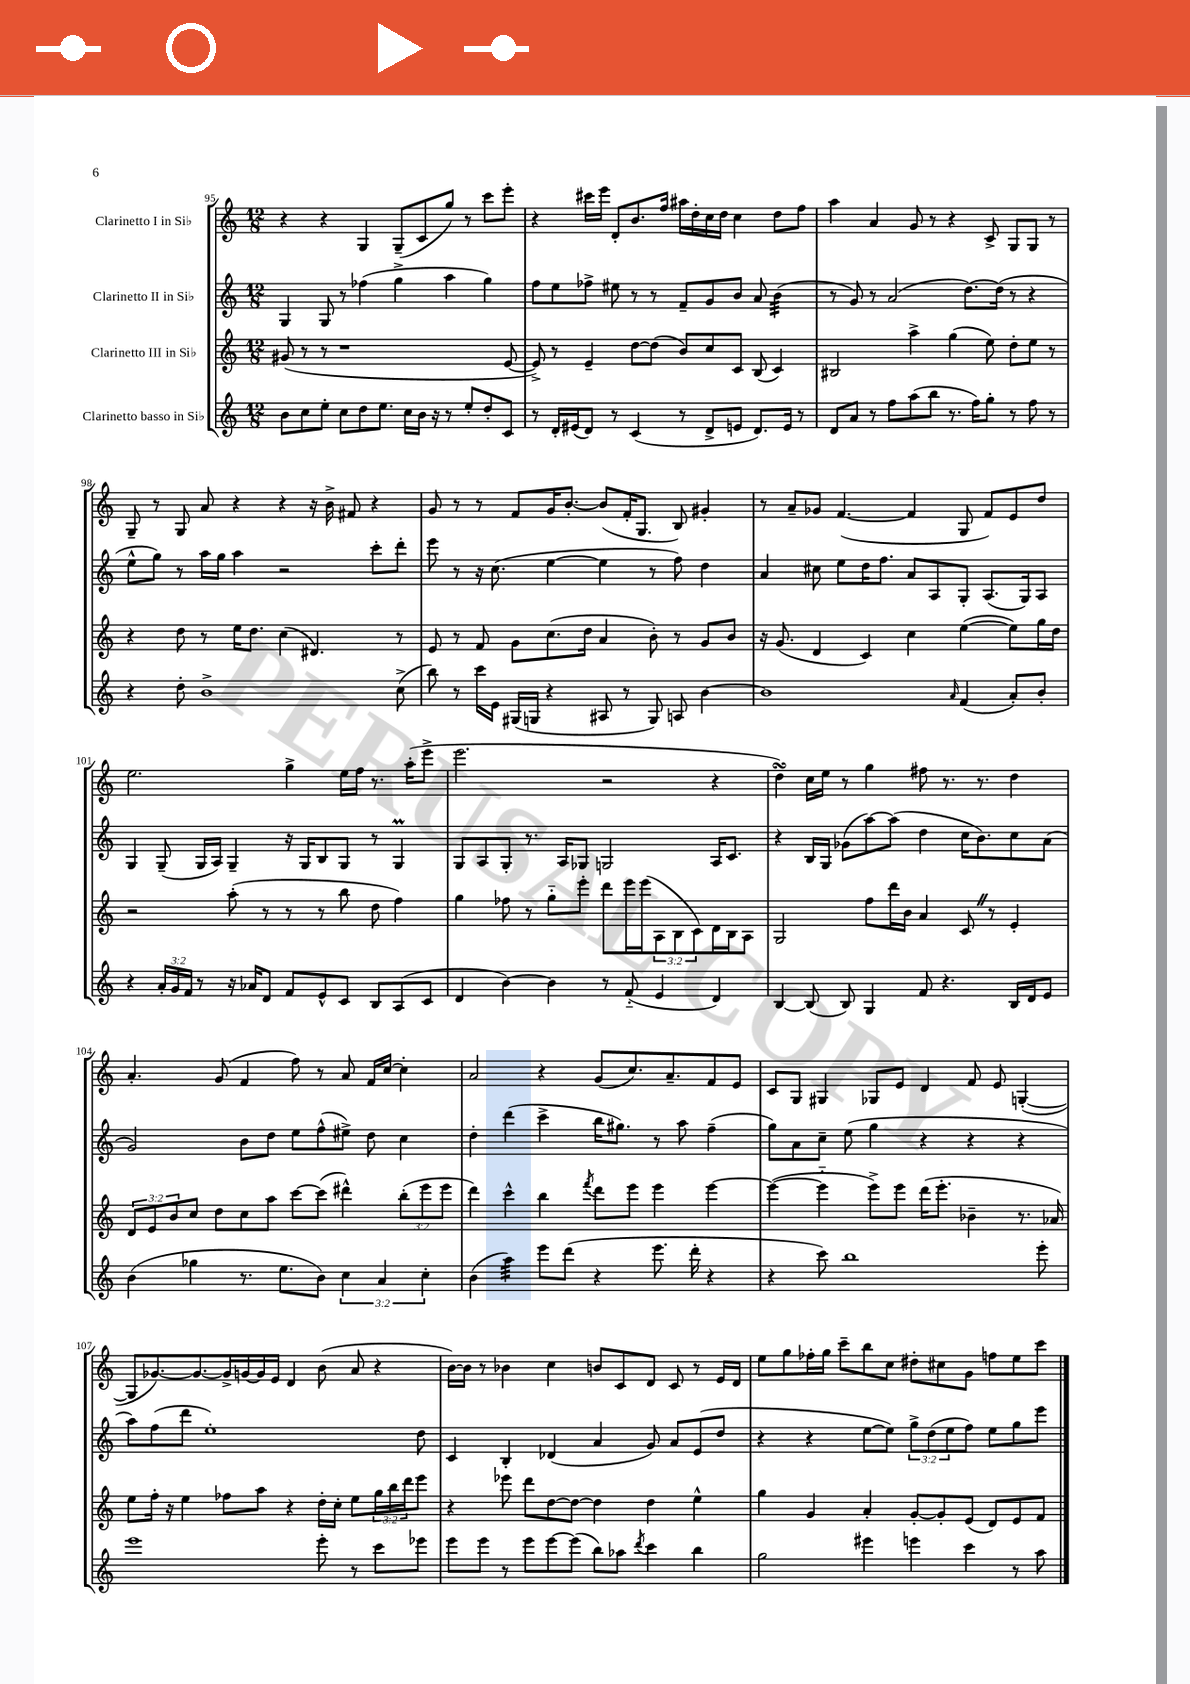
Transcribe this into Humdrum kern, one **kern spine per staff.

**kern	**kern	**kern	**kern
*staff4	*staff3	*staff2	*staff1
*clefG2	*clefG2	*clefG2	*clefG2
*k[]	*k[]	*k[]	*k[]
*M12/8	*M12/8	*M12/8	*M12/8
8b	(8g#	4G	4r
8cc	8r	.	.
8ee'	8r	8G	4r
8cc	1r	8r	.
8dd	.	(4ff-	4G
8.ee	.	.	.
.	.	4gg^	(8G~
16cc	.	.	.
16b	.	.	8c
16r	.	.	.
8r	.	4aa	8gg)
8ee'	.	.	8r
8dd'	.	4gg)	8ccc
8c	[8e	.	8eee'
=	=	=	=
8r	8e^])	8ff	4r
16d'	8r	8ee	.
(16e#	.	.	.
8d)	4e~	8ff-^	16ccc#
.	.	.	16eee
8r	.	8ee#	8d'
(4c	[8dd	8r	8.b
.	(8dd]	8r	.
.	.	.	16ff
8r	8b)	8f~	16aa#
.	.	.	16dd'
8d^	8cc	8g	16cc
.	.	.	16dd
8e	8c	8b	4cc
8.d)	(8B	8a	.
.	4c)	(4b	8dd
16e	.	.	.
8r	.	.	8ff
=	=	=	=
8d	2B#	8r	4aa
8a	.	8g)	.
8r	.	8r	4a
8ff	.	(2a	.
(8aa	4aa^	.	8g
8bb	.	.	8r
8.r	(4gg	.	4r
.	.	[8.dd)	.
16ff)	.	.	.
8gg'	8ee)	.	8c^
.	.	(16dd]	.
8r	8dd'	8r	8G
8ff	8ee	4r	8G
8r	8r	.	8r
=	=	=	=
4r	4r	8ee^^	8G~
.	.	8gg)	8r
8dd'	8dd	8r	8G
1b^	8r	16aa	8a
.	.	16gg	.
.	16ee	4aa	4r
.	8.dd	.	.
.	(4cc	2r	4r
.	4.d#)	.	16r
.	.	.	16b^
.	.	.	8f#
.	.	8ccc'	4r
(8cc^	8r	8ddd'	.
=	=	=	=
8bb)	8e	8eee	8g
8r	8r	8r	8r
16ccc	8f	16r	8r
16e	.	(8.cc	.
(16G#	8g	.	8f
16G	.	.	.
4r	(8.cc	[4ee	16g
.	.	.	[8.b'
.	16dd	.	.
8A#	4a	4ee]	(8b]
8r	.	.	16f'
.	.	.	8.G
8G)	8b')	8r	.
8A	8r	8ff)	8B)
[4b	8g	4dd	4g#'
.	8b	.	.
=	=	=	=
1b]	16r	4a	8r
.	(8.g	.	.
.	.	.	8a~
.	4d	8cc#	8g-
.	.	8ee	([4.f
.	4c)	16dd	.
.	.	8.ff	.
.	4cc	8a	4f]
.	.	8A	.
16qqa	.	.	.
(4f	([4ee	8G'	8G
.	.	(8.A	8f)
8a')	8ee])	.	8e
.	.	16G)	.
8b'	16gg	8A	8dd
.	16dd	.	.
=	=	=	=
4r	2r	4G	2.ee
24a'	.	(8G~	.
24g	.	.	.
24f	.	.	.
8r	.	16G	.
.	.	16A)	.
16r	(8aa'	4G~	.
16a-	.	.	.
8d	8r	.	.
8f	8r	16r	4gg^
.	.	16G	.
8e^^	8r	8B	.
8c	8bb	8G	16ee
.	.	.	16ff
8B	8dd	8r	8.r
(8A	4ff)	4G	.
.	.	.	(16aa'
8c	.	.	8eee^
=	=	=	=
4d	4gg	8G	2.eee
.	.	8A	.
[4b)	8ff-	8G'	.
.	8r	8.r	.
4b]	8gg'~	.	.
.	.	16A	.
.	8eee'	8G-	.
8r	8ddd	2G	2r
(8f'~	16eee	.	.
.	(16eee	.	.
4e	12A	.	.
.	12B	.	.
.	12c)	.	.
4d)	16d	16A	4r
.	16B	8.c	.
.	8A	.	.
=	=	=	=
[4B	2G	4r	4dd)
(8B]	.	16B	16cc
.	.	16G	16ee
8B)	.	(8g-	8r
4G	8ff	[8aa)	4gg
.	16ddd	(8aa]	.
.	16b	.	.
8f	4a	4dd	8ff#
4.r	.	.	8.r
.	8c	16cc	.
.	.	8.b)	8.r
.	8r	.	.
16B	4e'	8cc	4dd
16d	.	.	.
8e	.	(8a	.
=	=	=	=
(4b	12d	2g)	4.a'
.	12e	.	.
.	12b	.	.
4gg-	8cc	.	.
.	8dd	.	(8g
8.r	8cc	8b	4f
.	8aa	8dd	.
8.ee	.	.	.
.	[8ccc	8ee	8ff)
8b)	(8ccc]	(8ff^^	8r
6cc	4ddd#^^)	8ee#^)	8a
.	.	8dd	16f
6a	.	.	.
.	.	.	[16cc
.	(12bb'	4cc	4cc']
6cc'	12eee	.	.
.	12eee	.	.
=	=	=	=
(4b	4ddd)	4dd'	2a
4aa)	4ccc^^	(4ddd	.
8eee	4bb	4ccc^	4r
(8ddd	.	.	.
.	8qfff	.	.
4r	8ddd	16bb	(8g
.	.	8.gg#)	.
.	8eee	.	8.cc)
8.eee	4eee	8r	.
.	.	.	8.a~
.	.	8aa	.
16ddd'	.	.	.
4r	[4eee	(4ff~	8f
.	.	.	8e
=	=	=	=
4r	(4eee_	8gg)	8c
.	.	8a	8G
8ccc)	4eee'~]	8cc~	4G#
1bb	.	(8ee	.
.	8eee^)	4gg	8G-
.	8eee	.	8e
.	(16ddd	4r	4d
.	8.eee'	.	.
.	4b-~	4r	8f
.	.	.	8e
.	8.r	4r	([4G'
8eee'	.	.	.
.	16a-)	.	.
=	=	=	=
1eee	8ee	8aa)	8G]
.	16ff'	(8ff	[8.g-)
.	16r	.	.
.	4ee	8ddd	.
.	.	.	8.g-_
.	.	1ee')	.
.	8ff-	.	16g-^]
.	.	.	[16g
.	8aa	.	16g]
.	.	.	16e
.	4r	.	4d
8eee'	16dd'	.	(8b
.	16cc'	.	.
8r	8ee	.	8a
8ccc	24gg	.	4r
.	24bb	.	.
.	24ddd	.	.
8eee-	8eee	8dd	.
=	=	=	=
8eee	4r	4c	[16b)
.	.	.	16b]
8eee	.	.	8r
8r	8eee-	4B'	4b-
8eee	8ddd	.	.
[8eee	[8dd	(4d-	4cc
(8eee]	8dd_	.	.
8bb)	4dd]	4a	8b
8aa-	.	.	8c
8qddd	.	.	.
4ccc	4dd	8g)	8d
.	.	8a	8c
4bb	4ee^^	(8e	8r
.	.	8dd	16e
.	.	.	16d
=	=	=	=
2gg	4gg	4r	8ee
.	.	.	8gg
.	4g	4r	16ff-'
.	.	.	16gg
.	.	.	8ccc~
4eee#	4a'	[8ee	8bb
.	.	8ee])	8cc
4eee	[8g'	12gg^	8dd#'
.	.	(12dd	.
.	8g']	.	8cc#
.	.	12ee	.
4ccc	(8e	8ff)	8g
.	8d)	8ee	8ff
8r	8e	8gg	8ee
8aa	8f	8eee	8ccc
==	==	==	==
*-	*-	*-	*-
